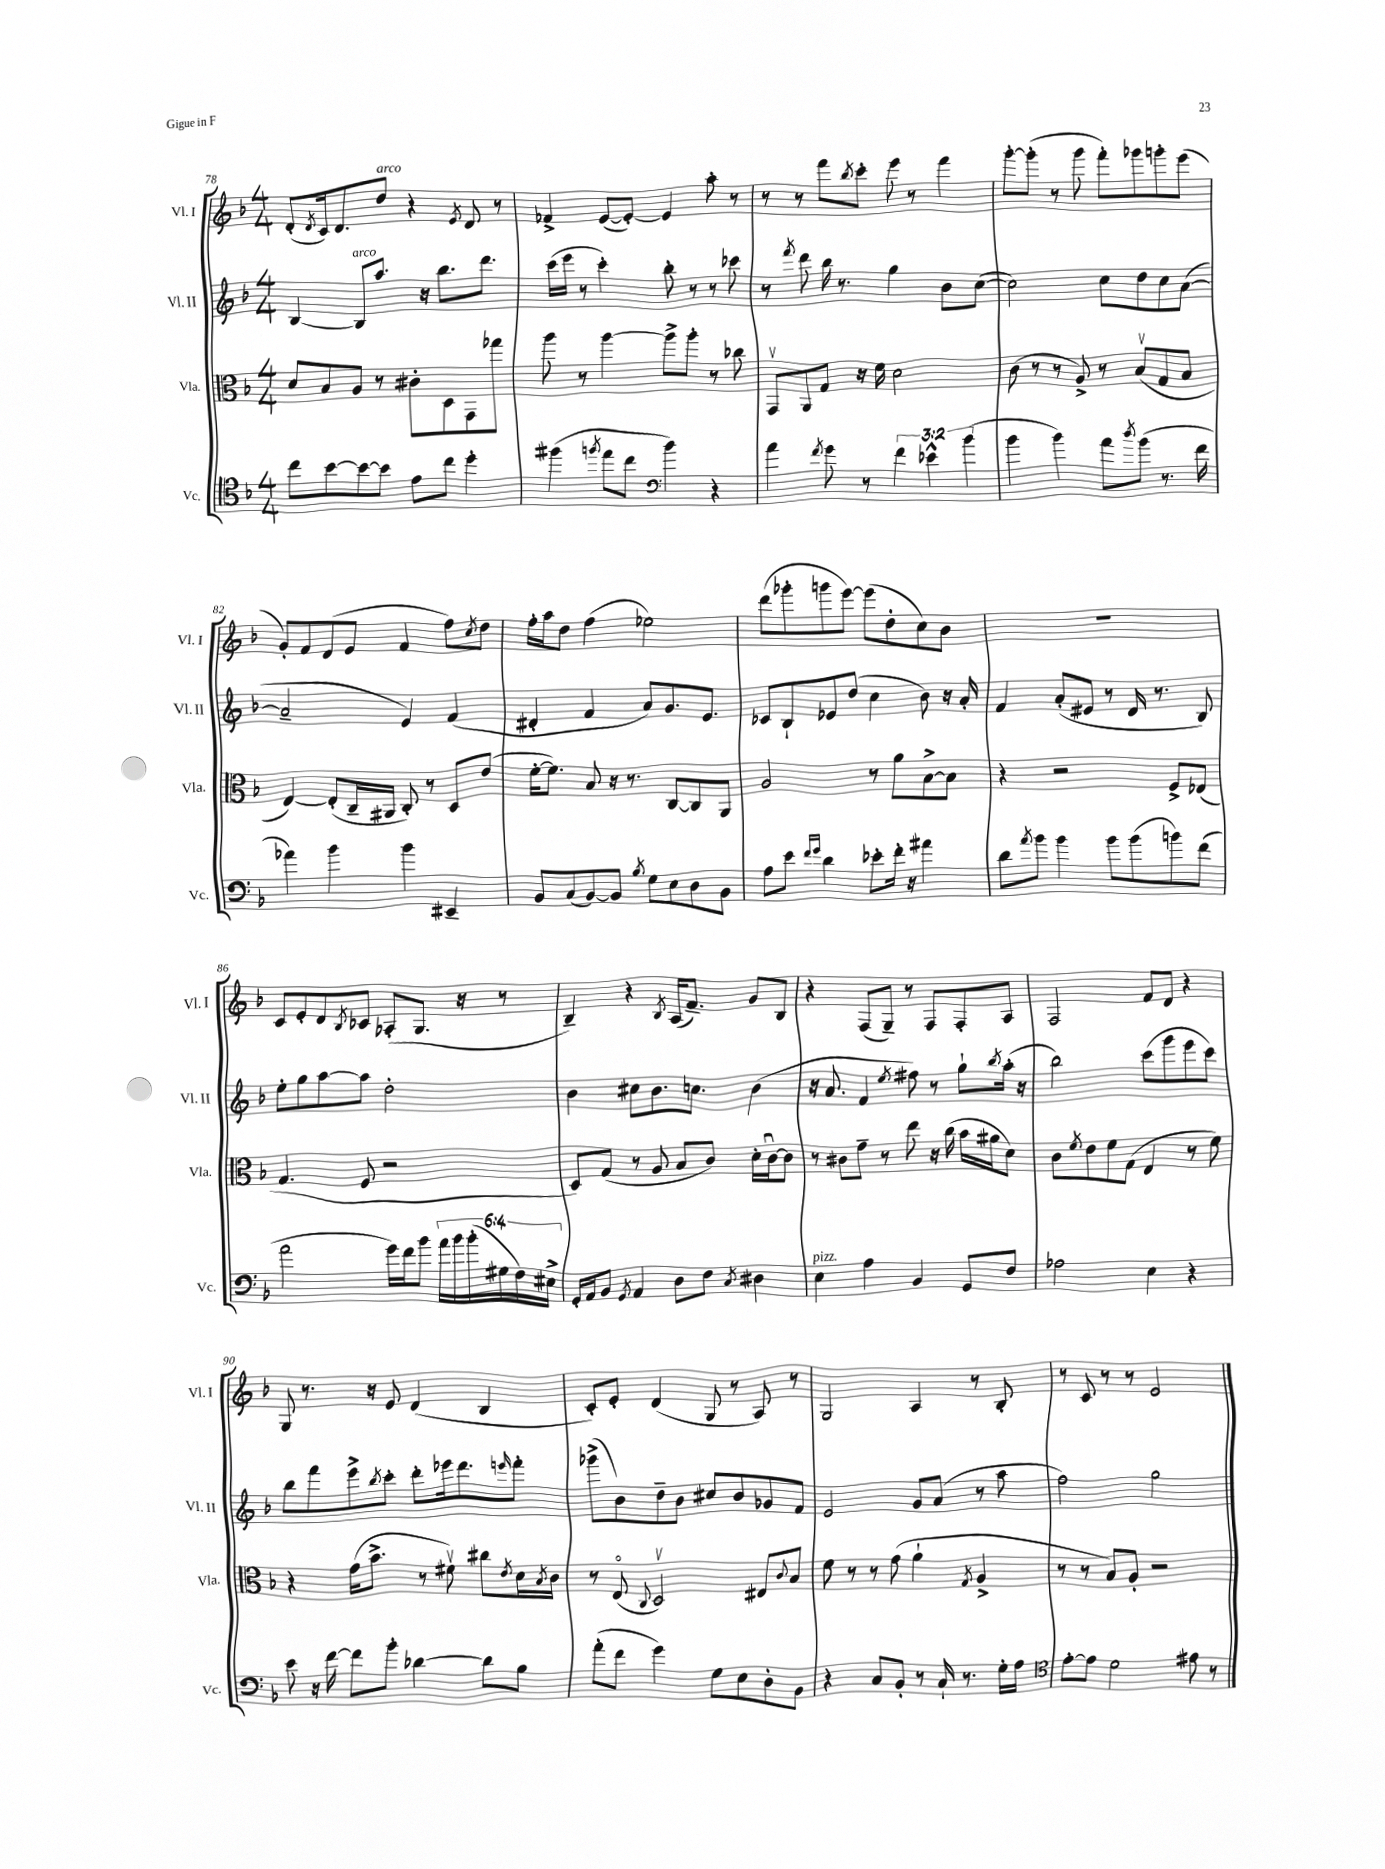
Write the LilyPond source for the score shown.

<<
\new StaffGroup <<
\new Staff = "s0" \with { instrumentName = "Vl. I" shortInstrumentName = "Vl. I" } {
    \clef treble \key f \major \numericTimeSignature \time 4/4
    d'8-.( \acciaccatura { d'8 } c'16) d'8. d''8^\markup { \italic "arco" } r4 \acciaccatura { e'8 } d'8 r8 |
    fes'4-> e'8~( e'8~-.) e'4 a''8-. r8 |
    r8 r8 f'''8 \acciaccatura { bes''8 } c'''8-. e'''8 r8 f'''4 |
    g'''8~-. g'''8-.( r8 g'''8 f'''8-.) ges'''8 g'''8-. e'''8( |
    g'8-.) f'8 d'8( e'8 f'4 f''8) \acciaccatura { c''8 } d''8 |
    f''16-. a''16 d''8 f''4( ees''2) |
    d'''8( ges'''8-. g'''8 e'''8~) e'''8( d''8-. c''8) bes'8 |
    R1 |
    c'8 e'8-. d'8 \acciaccatura { bes8 } ces'8 aes8-.( g8. r16 r8 |
    bes4--) r4 \acciaccatura { bes8 } a16( f'8.--) g'8 bes8 |
    r4 f8( g8--) r8 f8 f8-. a8 |
    f2 f'8 d'8 r4 |
    g8 r8. r16 e'8 d'4( bes4 |
    c'8-.) e'8-. d'4( g8 r8 a8) r8 |
    g2 a4 r8 bes8-. |
    r8 c'8 r8 r8 e'2 \bar "|." |
}
\new Staff = "s1" \with { instrumentName = "Vl. II" shortInstrumentName = "Vl. II" } {
    \clef treble \key f \major \numericTimeSignature \time 4/4
    bes4~ bes8^\markup { \italic "arco" } a''8. r16 bes''8. d'''8. |
    c'''16( e'''16 r8 c'''4-.) bes''8-. r8 r8 ces'''8 |
    r8 \acciaccatura { f'''8 } d'''8 bes''16 r8. g''4 bes'8 c''8~( |
    c''2) c''8 d''8 c''8 a'8~( |
    a'2-- e'4) f'4( |
    dis'4-. f'4 a'8) g'8. e'8. |
    ces'8 bes8-! ees'8 d''8( c''4 bes'8) r16 a'16-. |
    f'4 a'8-.( eis'8 r8 d'16 r8. bes8) |
    e''8-. g''8 a''8~ a''8 d''2-. |
    bes'4 cis''8 bes'8. c''8. bes'4( |
    r16 a'8. f'4 \acciaccatura { e''8 } fis''8) r8 g''8-! \acciaccatura { bes''8 } a''16-.( r16 |
    bes''2) c'''8( g'''8 e'''8 c'''8) |
    bes''8 f'''8 e'''8-> \acciaccatura { bes''8 } c'''8-. d'''8-. ees'''16 d'''8. \grace { e'''16 } f'''8-. |
    ges'''8->( bes'8) d''8-- bes'8 cis''8 bes'8 ges'8 f'8 |
    e'2 g'8 a'8( r8 a''8 |
    f''2) g''2 \bar "|." |
}
\new Staff = "s2" \with { instrumentName = "Vla." shortInstrumentName = "Vla." } {
    \clef alto \key f \major \numericTimeSignature \time 4/4
    d'8 bes8 a8 r8 cis'8-. d8 g,8 ges''8 |
    a''8 r8 a''4~ a''8-> a''8-. r8 ces''8 |
    g,8\upbow a,8 g8 r16 f'16 d'2 |
    c'8( r8 r8 a8->) r8 bes8\upbow( g8 bes8 |
    e4~) e8-.( c16-- ais,16 c8-.) r8 d8 e'8( |
    f'16~-. f'8.) bes8 r16 r8. c8~ c8 a,8 |
    a2 r8 a'8 bes8~-> bes8 |
    r4 r2 f8-> ees8( |
    g4. f8 r2 |
    d8) g8( r8 a8 bes8 c'8) d'16-. c'16~\downbow c'8 |
    r8 cis'8 g'8-- r8 e''8 r16 c''16( bes'16 ais'16 d'8) |
    c'8 \acciaccatura { f'8 } e'8 f'8 g8( e4 r8 f'8) |
    r4 g'16( bes'8.-> r8 fis'8\upbow) cis''8 \acciaccatura { e'8 } d'16 \acciaccatura { bes8 } c'16 |
    r8 e8\flageolet( \appoggiatura { c8 } d2\upbow) eis8 \appoggiatura { c'8 } bes8 |
    f'8 r8 r8 g'8( a'4-! \acciaccatura { g8 } a4-> |
    r8 r8 bes8) a8-. r2 \bar "|." |
}
\new Staff = "s3" \with { instrumentName = "Vc." shortInstrumentName = "Vc." } {
    \clef tenor \key f \major \numericTimeSignature \time 4/4 \override Staff.TupletNumber.text = #tuplet-number::calc-fraction-text
    c''8 bes'8~ bes'8~ bes'8 e'8 c''8 d''4-. |
    fis''4( \acciaccatura { f''8 } e''8 c''8 \clef bass bes'4) r4 |
    a'4 \acciaccatura { f'8 } g'8 r8 \tuplet 3/2 { f'4 ees'4-^ bes'4( } |
    bes'4 bes'4) a'8 \acciaccatura { d''8 } bes'8( r8. f'16 |
    aes'4) bes'4 bes'4 eis,4-- |
    bes,8 c8( bes,8~) bes,8 \acciaccatura { bes8 } g8 e8 d8 bes,8 |
    a8 e'8 \grace { f'16 g'16 } d'4 ees'8-. f'16-. r16 ais'4 |
    d'8 \acciaccatura { a'8 } bes'8 bes'4 bes'8 bes'8( b'8) f'8( |
    a'2 g'16) f'16 bes'8 \tuplet 6/4 { a'16 bes'16 bes'16-.( gis16 f16) eis16-> } |
    g,16-. a,16 bes,8 \acciaccatura { g,8 } a,4 d8 f8 \acciaccatura { c8 } dis4 |
    e4^\markup { \italic "pizz." } a4 bes,4 g,8 f8 |
    aes2 e4 r4 |
    e'8 r16 f'16~ f'8 bes'8-. des'4~ des'8 bes8 |
    a'8-.( f'8 g'4) g8 e8 d8-. bes,8 |
    r4 c8 bes,8-. r8 c16-! r8. g16-. a16 |
    \clef tenor e'8~-. e'8 d'2 eis'8 r8 \bar "|." |
}
>>
>>
\layout { \context { \Score currentBarNumber = #78 } }
